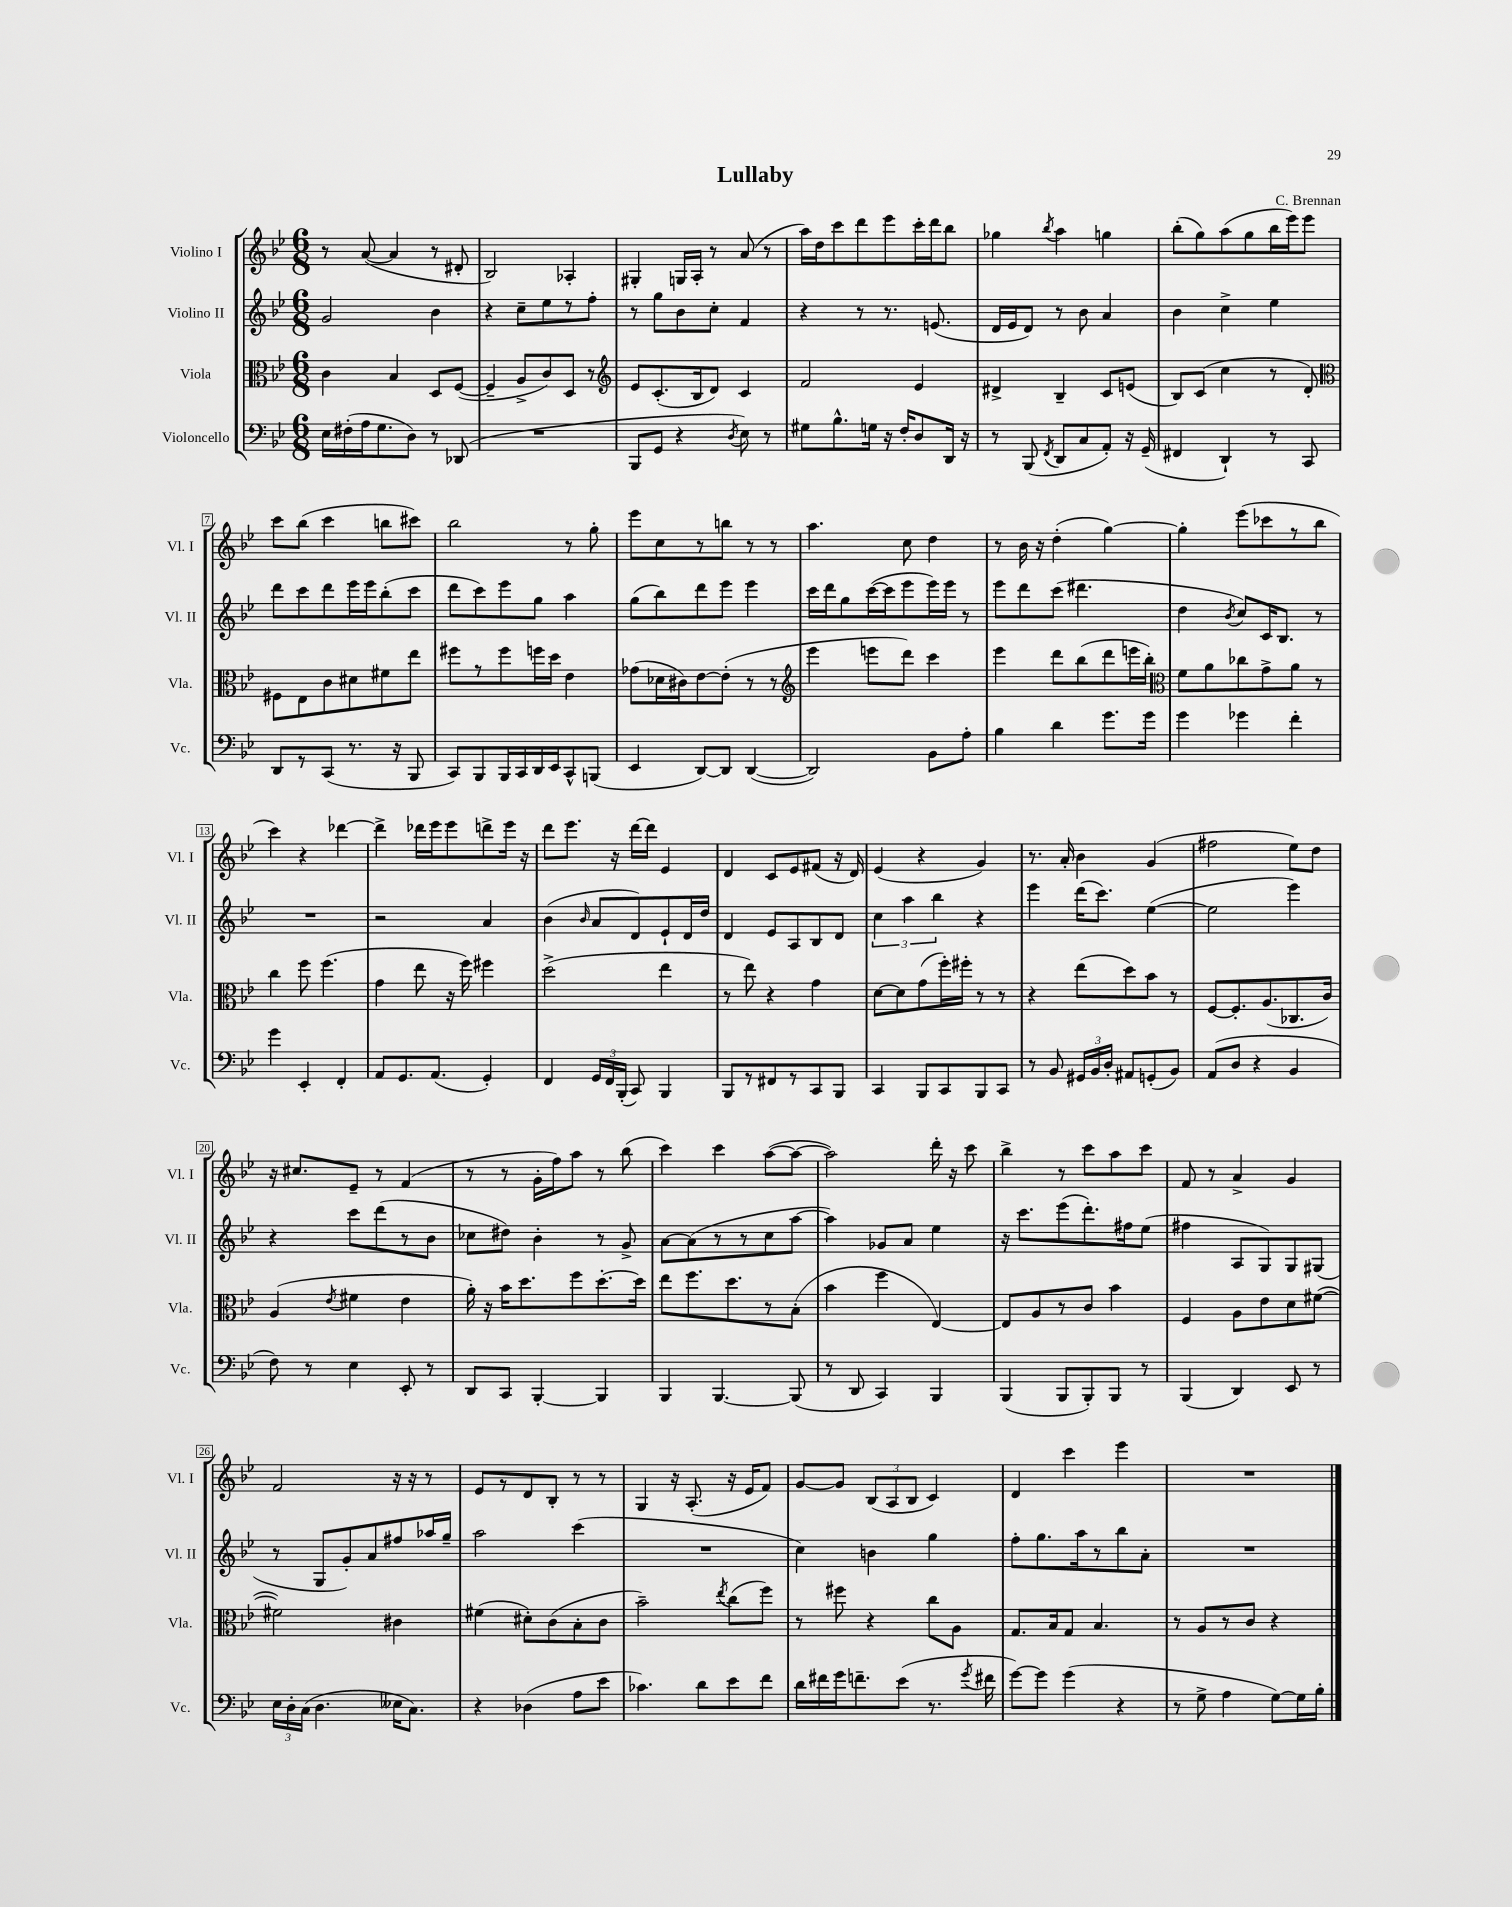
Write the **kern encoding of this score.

**kern	**kern	**kern	**kern
*part4	*part3	*part2	*part1
*staff4	*staff3	*staff2	*staff1
*I"Violoncello	*I"Viola	*I"Violino II	*I"Violino I
*I'Vc.	*I'Vla.	*I'Vl. II	*I'Vl. I
*clefF4	*clefC3	*clefG2	*clefG2
*k[b-e-]	*k[b-e-]	*k[b-e-]	*k[b-e-]
*M6/8	*M6/8	*M6/8	*M6/8
=1	=1	=1	=1
16E-\LL	4c\	2g/	8r
(16F#X'\	.	.	.
16A\J	.	.	([8a/
8.G\	.	.	.
.	4B-/	.	4a/]
8D\J)	.	.	.
8r	8D/L	4b-\	8r
(8DD-X/	([8F/J	.	8d#X'/
=2	=2	=2	=2
2.r	4F~/]	4r	2B-/)
.	8A^/L	8cc~\L	.
.	8c/)	8ee-\	.
.	8D/J	8r	4A-X'/
.	8r	8ff'\J	.
=3	=3	=3	=3
*	*clefG2	*	*
8BBB-/L	8e-/L	8r	4G#X'/
8GG/J	(8.c'/	8gg\L	.
4r	.	8b-\	16Gn/LL
.	16B-/k	.	16A'/JJ
.	8d/J)	8cc'\J	8r
8qD/	.	.	.
8E-\)	4c/	4f/	(8a/
8r	.	.	8r
=4	=4	=4	=4
8G#X\L	2f/	4r	16aa\LL)
.	.	.	16dd\J
8.B-^^\	.	.	8ccc\
.	.	8r	8ddd\
16Gn\Jk	.	.	.
16r	.	8.r	8eee-\
16F'/KL	.	.	.
8D/	4e-/	.	16ccc'\L
.	.	(8.en/	16ddd\J
16DD/Jk	.	.	8bb-\J
16r	.	.	.
=5	=5	=5	=5
8r	4d#X^/	16d/LL	4gg-X\
.	.	16e-/J	.
(8BBB-/	.	8d/J)	.
8qFF/	.	.	8qbb-/
8DD/L	4B-~/	8r	4aa\
8C/	.	8b-\	.
8AA'/J)	8c/L	4a/	4ggn\
16r	(8en/J	.	.
(16GG~/	.	.	.
=6	=6	=6	=6
4FF#X/	8B-/L)	4b-\	(8bb-'\L
.	(8c/J	.	8gg\)
4DD`/)	4cc\	4cc^\	(8aa\
.	.	.	8gg\
8r	8r	4ee-\	16bb-\L
.	.	.	16eee-\J)
8CC/	8d'/)	.	8eee-\J
!!LO:LB:g=z
=7	=7	=7	=7
*	*clefC3	*	*
8DD/L	8F#X\L	8ddd\L	8ccc\L
8r	8E-\	8ccc\	(8bb-\J
(8CC/J	8c\	8ddd\	4ccc\
8.r	8d#X\	16eee-\L	.
.	.	16eee-\J	.
.	8f#X\	(8bb-'\	8bbn\L
16r	.	.	.
8BBB-/	8ee-\J	8ccc\J	8ccc#X\J)
=8	=8	=8	=8
8CC/L)	8ff#X\L	8ddd\L	2bb-\
8BBB-/	8r	8ccc\)	.
16BBB-/L	8ff#\	8eee-\	.
16CC/	.	.	.
16DD/	16ffn\L	8gg\J	.
16EE-/J	16dd\JJ	.	.
8CC^^/	4e-\	4aa\	8r
(8BBBn/J	.	.	8gg'\
=9	=9	=9	=9
4EE-/	(8g-X\L	(8gg\L	8eee-\L
.	16d-X\L	8bb-\)	8cc\
.	16c#X\J)	.	.
[8DD/L)	[8e-\	8ddd\	8r
8DD/J]	(8e-'\J]	8eee-\J	8bbn\J
([4DD/	8r	4eee-\	8r
.	8r	.	8r
=10	=10	=10	=10
*	*clefG2	*	*
2DD/])	4eee-\	16ccc\LL	4.aa\
.	.	16ddd\J	.
.	.	8gg\	.
.	8eeen\L	([16ccc\L	.
.	.	16ccc\J]	.
.	8ddd\J)	8eee-\	8cc\
8BB-\L	4ccc\	16eee-\L)	4dd\
.	.	16eee-\JJ	.
8A'\J	.	8r	.
=11	=11	=11	=11
4B-\	4eee-\	8eee-\L	8r
.	.	8ddd\	16b-\
.	.	.	16r
4d\	8ddd\L	(8ccc\J	(4dd'\
.	(8bb-\	4.ddd#X\	.
8.g\L	8ddd\	.	[4gg\)
.	16eeen\L	.	.
16g\Jk	16bb-'\JJ)	.	.
=12	=12	=12	=12
*	*clefC3	*	*
4g\	8f\L	4dd\	4gg'\]
.	8a\	.	.
.	.	8qb-/	.
4g-X\	8cc-X\	8cc/L)	(8eee-\L
.	8g^\	16c/K	8ccc-X\
.	.	8.B-/J	.
4f'\	8a\J	.	8r
.	8r	8r	8bb-\J
!!LO:LB:g=z
=13	=13	=13	=13
4g\	4cc\	2.r	4ccc\)
4EE-'/	8ff\	.	4r
.	(4.ff\	.	.
4FF'/	.	.	[4ddd-X\
=14	=14	=14	=14
8AA/L	4g\	2r	4ddd-^\]
8.GG/	.	.	.
.	8ee-\	.	16ddd-X\LL
(8.AA/J	.	.	16eee-\J
.	16r	.	8eee-\
.	16ff\)	.	.
4GG'/)	4ff#X\	4a/	8dddn^\
.	.	.	16eee-\Jk
.	.	.	16r
=15	=15	=15	=15
4FF/	(2dd^\	(4b-\	8ddd\L
.	.	.	8.eee-\J
.	.	16qqb-/	.
24GG/LL	.	8a/L	.
24FF/	.	.	.
.	.	.	16r
(24BBB-'/JJ	.	.	.
8CC/)	.	8d/)	[16ddd\LL
.	.	.	16ddd\JJ]
4BBB-/	4ee-\	8e-`/	4e-/
.	.	16d/L	.
.	.	16dd/JJ	.
=16	=16	=16	=16
8BBB-/L	8r	4d/	4d/
8r	8ee-\)	.	.
8FF#X/	4r	8e-/L	8c/L
8r	.	8A/	8e-/
8CC/	4g\	8B-/	(8f#X/J
8BBB-/J	.	8d/J	16r
.	.	.	16d/)
=17	=17	=17	=17
4CC/	[8d\L	6cc\	(4e-/
.	8d\]	.	.
.	.	6aa\	.
8BBB-/L	(8g\	.	4r
.	.	6bb-\	.
8CC/	16ff'\L)	.	.
.	16ff#X'\JJ	.	.
8BBB-/	8r	4r	4g/)
8CC/J	8r	.	.
=18	=18	=18	=18
8r	4r	4eee-\	8.r
8BB-/	.	.	.
.	.	.	16a'/
24GG#X/LL	(8ee-\L	(16ddd\KL	4b-\
24BB-/	.	.	.
.	.	8.ccc\J)	.
24D'/JJ	.	.	.
8AA#X/L	8dd\)	.	.
(8GGn'/	8b-\J	([4ee-\	(4g/
8BB-/J)	8r	.	.
=19	=19	=19	=19
(8AA/L	[8F/L	2ee-\]	2ff#X\
8D/J	8.F'/]	.	.
4r	.	.	.
.	(8.A/	.	.
4BB-/	8.C-X/	4eee-\)	8ee-\L)
.	.	.	8dd\J
.	16c/Jk)	.	.
!!LO:LB:g=z
=20	=20	=20	=20
8F\)	(4A/	4r	16r
.	.	.	8.cc#X/L
8r	.	.	.
.	8qe-/	.	.
4E-\	4f#X\	8ccc\L	8e-~/J
.	.	(8ddd\	8r
8EE-'/	4e-\	8r	(4f/
8r	.	8b-\J	.
=21	=21	=21	=21
8DD/L	16a'\)	8cc-X\L	8r
.	16r	.	.
8CC/J	16b-\KL	8dd#X\J)	8r
.	8.dd\	.	.
[4BBB-'/	.	4b-'\	16g'\LL
.	.	.	16ff\J)
.	8ff\	.	8aa\J
4BBB-/]	[8.dd'\	8r	8r
.	.	8g^/	(8bb-\
.	16dd\Jk]	.	.
=22	=22	=22	=22
4BBB-/	8ee-\L	[8a\L	4ccc\)
.	8.ff\	(8a\]	.
[4.BBB-/	.	8r	4ccc\
.	8.dd\	.	.
.	.	8r	.
.	8r	8cc\	([8aa\L
(8BBB-/]	(8B-'\J	[8aa\J	8aa\J_
=23	=23	=23	=23
8r	4b-\	4aa\])	2aa\])
8DD/	.	.	.
4CC/)	4ff\	8g-X/L	.
.	.	8a/J	.
4BBB-/	[4E-/)	4ee-\	16ddd'\
.	.	.	16r
.	.	.	8ccc\
=24	=24	=24	=24
(4BBB-/	8E-/L]	16r	4bb-^\
.	.	8.ccc\L	.
.	8A/	.	.
8BBB-/L	8r	(8eee-\	8r
8BBB-'/)	8c/J	8.ddd'\)	8ccc\L
8BBB-/J	4b-\	.	8aa\
.	.	16ff#X\k	.
8r	.	(8ee-\J	8ccc\J
=25	=25	=25	=25
(4BBB-/	4F/	4ff#X\	8f/
.	.	.	8r
4DD/)	8A\L	8A/L	4a^/
.	8e-\	8G/)	.
8EE-/	8d\	8G/	4g/
8r	([8f#X\J	(8G#X/J	.
!!LO:LB:g=z
=26	=26	=26	=26
24E-\LL	2f#X\])	8r	2f/
24D'\	.	.	.
(24C\JJ	.	.	.
4.D\	.	8G/L	.
.	.	8g'/)	.
.	.	8a/	.
16E--X\KL	4c#X\	8ff#X/	16r
8.C\J)	.	.	16r
.	.	16aa-X/L	8r
.	.	16gg~/JJ	.
=27	=27	=27	=27
4r	(4f#X\	2aa\	8e-/L
.	.	.	8r
(4D-X\	8d#X'\L)	.	8d/
.	(8c\	.	8B-'/J
8A\L	8B-'\	(4ccc\	8r
8e-\J	8c\J	.	8r
=28	=28	=28	=28
4.c-X\)	2b-~\)	2.r	4G/
.	.	.	16r
.	.	.	(8.A'/
8d\L	.	.	.
.	8qee-/	.	.
8e-\	(8cc\L	.	16r
.	.	.	16e-/KL
8f\J	8ff\J)	.	8f/J)
=29	=29	=29	=29
16d\LL	8r	4cc\)	[8g/L
16f#X\	.	.	.
16g\J	8ff#X\	.	8g/J]
8.fn~\	.	.	.
.	4r	4bn\	(12B-/L
.	.	.	12A/
(8e-\J	.	.	.
.	.	.	12B-/J
8.r	8cc\L	4gg\	4c/)
.	8A\J	.	.
8qg/	.	.	.
16f#X\	.	.	.
=30	=30	=30	=30
[8g\L)	8.G/L	8ff'\L	4d/
8g\J]	.	8.gg\	.
.	16B-/k	.	.
(4g\	8G/J	.	4ccc\
.	.	16aa\k	.
.	4.B-/	8r	.
4r	.	8bb-\	4eee-\
.	.	8a'\J	.
=31	=31	=31	=31
8r	8r	2.r	2.r
8G^\	8A/L	.	.
4A\	8r	.	.
.	8c/J	.	.
[8G\L)	4r	.	.
16G\L]	.	.	.
16B-'\JJ	.	.	.
==	==	==	==
*-	*-	*-	*-
